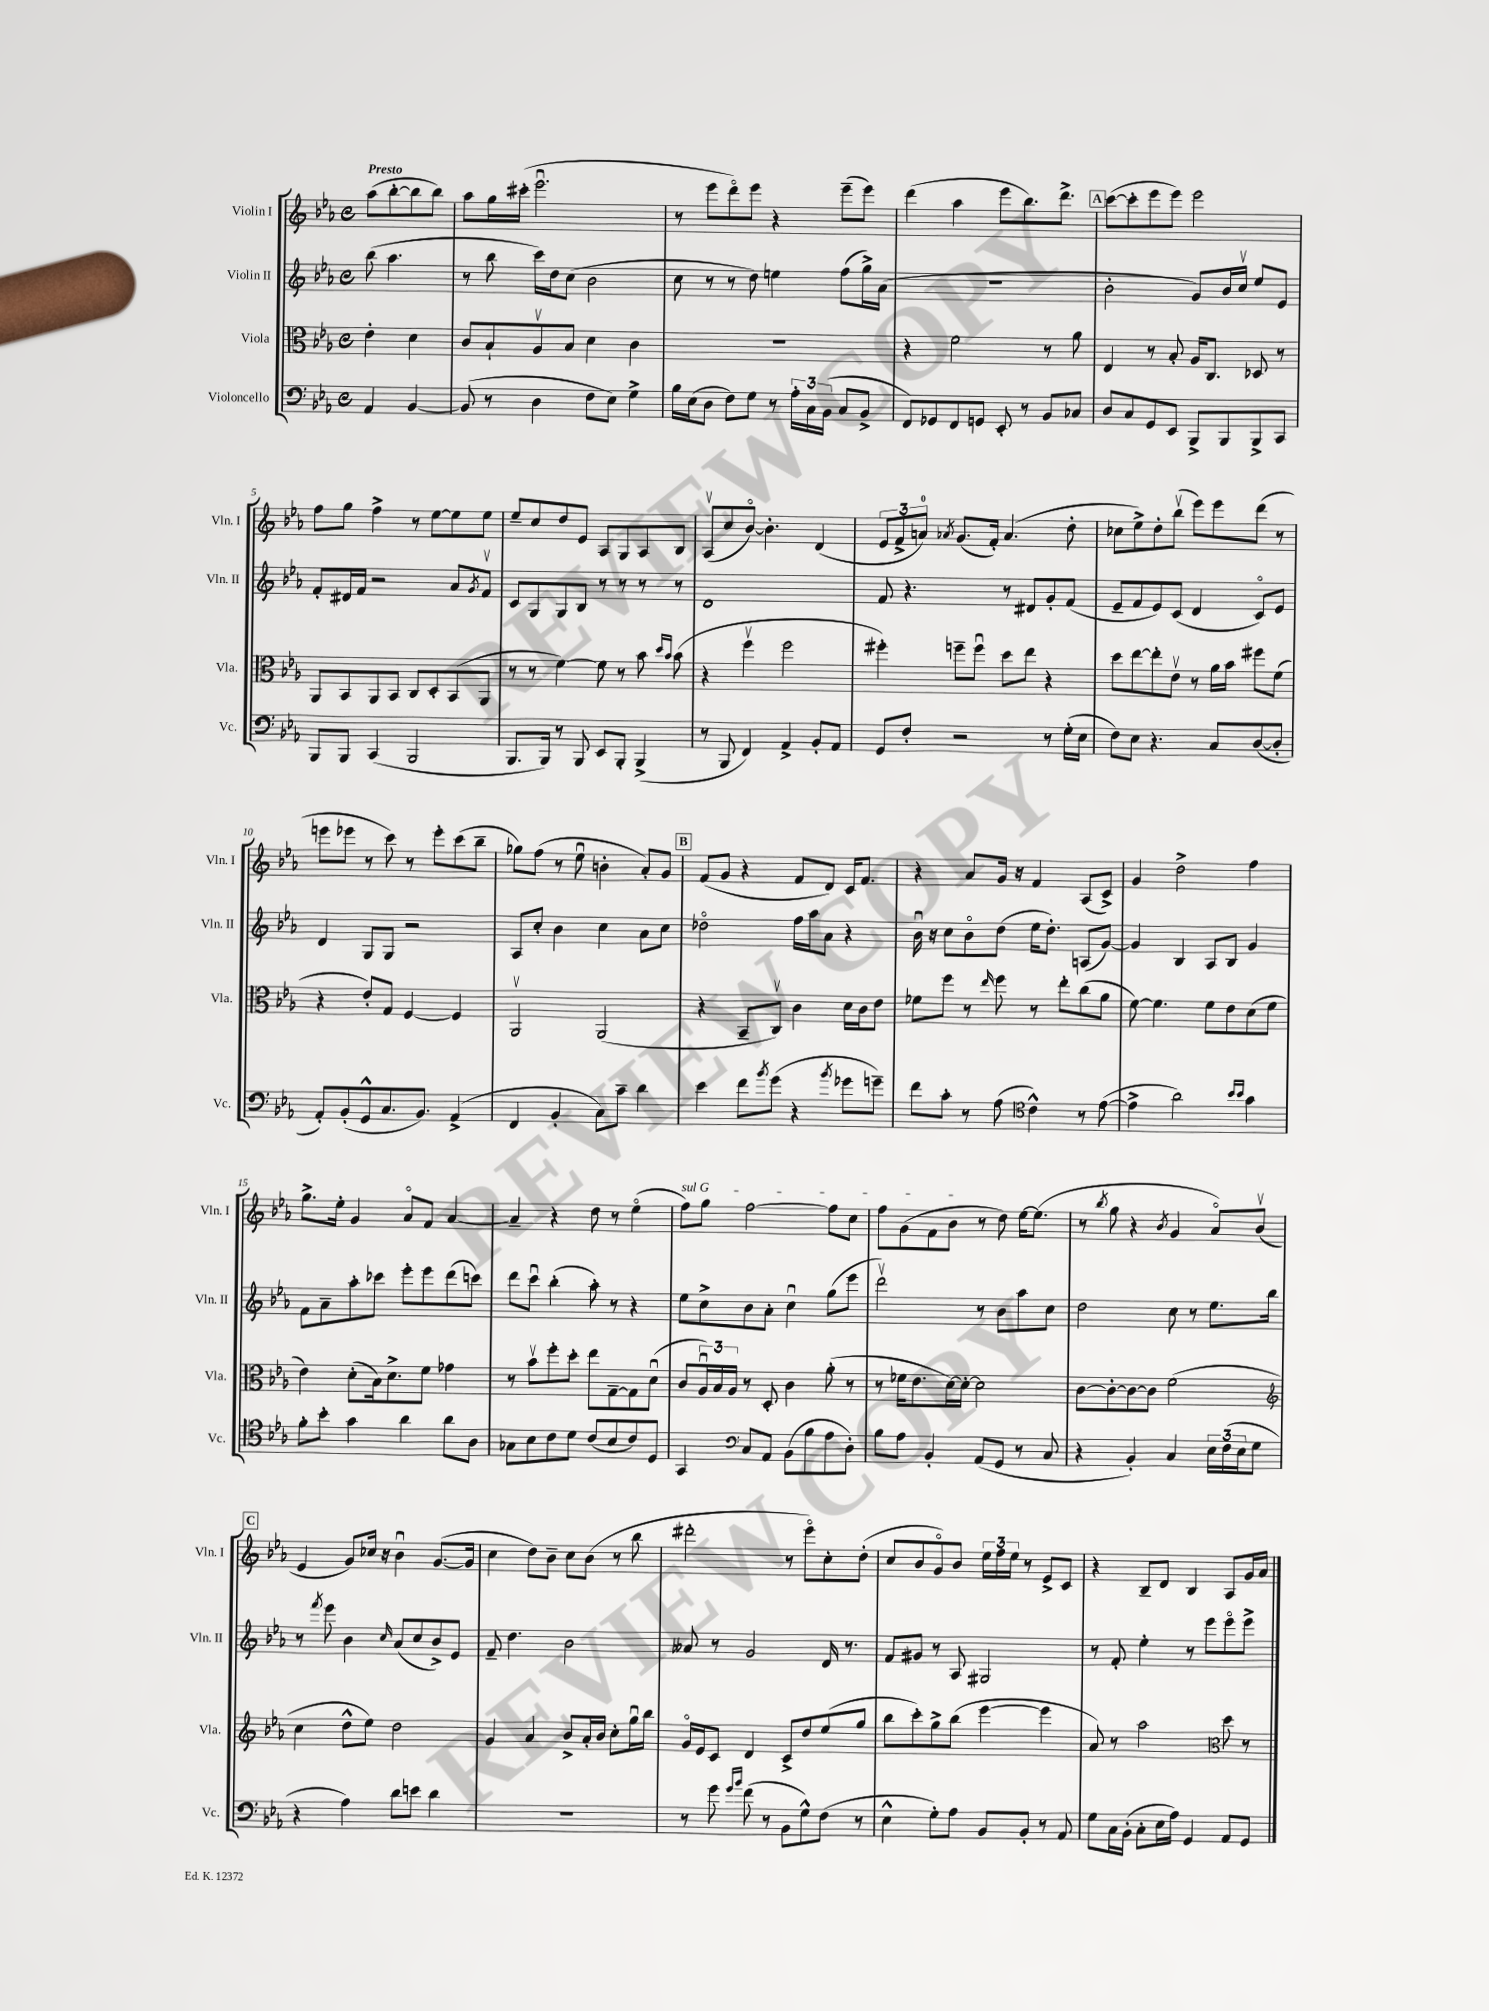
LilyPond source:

<<
\new StaffGroup <<
\new Staff = "s0" \with { instrumentName = "Violin I" shortInstrumentName = "Vln. I" } {
    \clef treble \key ees \major \defaultTimeSignature \time 4/4 \partial 2 \tempo "Presto"
    aes''8( bes''8~-. bes''8 bes''8) |
    aes''8 g''16 cis'''16-.( ees'''2.\downbow |
    r8 ees'''8 d'''8\flageolet) ees'''8 r4 ees'''8--( ees'''8) |
    d'''4( aes''4 ees'''8 bes''8.) d'''8.-> |
    \mark \markup { \box "A" } c'''8~( c'''8-. ees'''8 ees'''8) ees'''2 |
    f''8 g''8 f''4-> r8 ees''8~ ees''8 ees''8 |
    ees''8-- c''8 d''8 ees'8 aes8 g8 aes8 bes8 |
    aes8\upbow( c''8 bes'8~\flageolet) bes'4.-. d'4( |
    \tuplet 3/2 { ees'8 f'8-> a'8-0) } \acciaccatura { aes'8 } g'8.( f'16-.) aes'4.( d''8-. |
    ces''8 ees''8->) d''8-. bes''8\upbow( ees'''8) ees'''8 d'''8( r8 |
    e'''8 ees'''8 r8 c'''8) r8 ees'''8-. c'''8( bes''8-- |
    ges''8) f''8( r8 ees''8\downbow b'4-. aes'8-.) g'8 |
    \mark \markup { \box "B" } f'8( g'8 r4 f'8 d'8) c'16 f'8. |
    r4 aes'8 g'16 r16 f'4 aes8( c'8->) |
    g'4 d''2-> f''4 |
    g''8.-> ees''16-. g'4 aes'8\flageolet f'8 aes'4~ |
    aes'4-- r4 d''8 r8 ees''4\flageolet( |
    \once \override TextSpanner.bound-details.left.text = \markup { \italic "sul G" } f''8\startTextSpan) g''8 f''2~ f''8 c''8 |
    f''8 g'8( f'8 bes'8\stopTextSpan r8 d''8) ees''16~ ees''8.( |
    r8 \acciaccatura { bes''8 } g''8 r4 \acciaccatura { bes'8 } g'4 aes'8\flageolet) bes'8\upbow( |
    \mark \markup { \box "C" } ees'4 g'8) ces''16 r16 bes'4\downbow g'8.~( g'16 |
    c''4 d''8) bes'8-- c''8 bes'8( r8 bes''8 |
    dis'''2-. r8 ees'''8\flageolet) c''8-. d''8-.( |
    c''8 bes'8 g'8\flageolet) bes'8 \tuplet 3/2 { ees''16 f''16 ees''16 } r8 ees'8-> c'8 |
    r4 bes8-- d'8 bes4 aes8 g'16 aes'16 \bar "|." |
}
\new Staff = "s1" \with { instrumentName = "Violin II" shortInstrumentName = "Vln. II" } {
    \clef treble \key ees \major \defaultTimeSignature \time 4/4 \partial 2
    bes''8( aes''4. |
    r8 bes''8 c'''16) d''16 c''8( bes'2 |
    c''8 r8 r8 d''8) e''4 f''8( g''16->) aes'16( |
    r1 |
    \mark \markup { \box "A" } bes'2-. g'8) bes'16 c''16\upbow ees''8 ees'8 |
    f'8-. dis'16 f'16 r2 aes'8 \acciaccatura { g'8 } f'8\upbow |
    c'8 g8 g8 bes8 r8 r8 r8 r8 |
    d'1 |
    f'8 r4. r8 dis'8 g'8-. f'8( |
    ees'8-- f'8 ees'8) c'8( d'4 c'8\flageolet) ees'8 |
    d'4 g8 g8 r2 |
    aes8 c''8-. bes'4 c''4 aes'8 c''8 |
    \mark \markup { \box "B" } des''2\flageolet f''16 aes''16 aes'8 r4 |
    bes'16\downbow r16 c''8 bes'8\flageolet d''8( ees''16 d''8.-.) a8( g'8~) |
    g'4 bes4 aes8 bes8 g'4 |
    f'8 aes'8-- aes''8-. ces'''8 ees'''8-. ees'''8 d'''8( c'''8) |
    d'''8 c'''8\downbow bes''4-.( aes''8-.) r8 r4 |
    ees''8 c''8-> bes'8 aes'8-. c''4\downbow g''8( ees'''8 |
    d'''2\upbow) r8 bes'8 aes''8 c''8 |
    d''2 c''8 r8 ees''8. bes''16 |
    \mark \markup { \box "C" } r8 \acciaccatura { f'''8 } ees'''8 bes'4 \grace { c''16 } aes'8( c''8 bes'8->) ees'8 |
    f'8-- d''4. bes'2 |
    aeses'8 r8 g'2 d'16 r8. |
    f'8 gis'8 r8 aes8 gis2 |
    r8 f'8-. ees''4-. r8 ees'''8 ees'''8\flageolet ees'''8-> \bar "|." |
}
\new Staff = "s2" \with { instrumentName = "Viola" shortInstrumentName = "Vla." } {
    \clef alto \key ees \major \defaultTimeSignature \time 4/4 \partial 2
    ees'4-. d'4 |
    c'8 bes8-! aes8\upbow bes8 d'4 c'4 |
    R1 |
    r4 f'2 r8 aes'8 |
    \mark \markup { \box "A" } ees4 r8 bes8-. aes16 c8. des8 r8 |
    aes,8 bes,8 aes,8 bes,8 c8 d8-. bes,8( aes,8 |
    r8 r8 f'4~) f'8 r8 bes'8 \grace { d''16 bes'16 } bes'8( |
    r4 f''4\upbow f''2 |
    fis''4-.) f''8-- f''8\downbow d''8 ees''8 r4 |
    d''8 ees''8~ ees''8-. ees'8\upbow r8 aes'16 bes'16 fis''8 f'8( |
    r4 ees'8-.) g8 f4~ f4 |
    aes,2\upbow aes,2( |
    \mark \markup { \box "B" } r4 bes,8-- c8\upbow) c'4 d'16 c'16 ees'8 |
    fes'8 f''8 r8 \grace { ees''16 } f''8 r8 ees''8-. c''8( aes'8 |
    f'8~) f'4. f'8 ees'8 d'8( f'8 |
    ees'4) d'8-.( bes16) d'8.-> f'8 ges'4 |
    r8 bes'8\upbow f''8-. d''8-. ees''8 g8~-- g8 d'8\downbow( |
    c'8 \tuplet 3/2 { aes16\downbow) bes16 aes16 } r8 d8-. c'4 aes'8-.( r8 |
    r8 fes'16 ees'8. d'16~) d'16~-. d'2 |
    c'8~ c'8~-. c'8~ c'8 f'2( |
    \mark \markup { \box "C" } \clef treble c''4 d''8-^ ees''8) d''2 |
    g'4 aes'4 bes'8-> aes'16-. bes'16 c''8-. g''16\downbow bes''16 |
    g'16\flageolet ees'16 c'8 d'4 c'8-> d''8 ees''8( g''8 |
    bes''8 c'''8-.) g''8-> bes''8( ees'''4~ ees'''4 |
    aes'8) r8 aes''2 \clef alto d''8 r8 \bar "|." |
}
\new Staff = "s3" \with { instrumentName = "Violoncello" shortInstrumentName = "Vc." } {
    \clef bass \key ees \major \defaultTimeSignature \time 4/4 \partial 2
    aes,4 bes,4~ |
    bes,8( r8 d4 f8 ees8) g4-> |
    bes16 ees16( d8 f8) g8 r8 \tuplet 3/2 { aes16-. c16 bes,16( } c8 bes,8-> |
    f,8) ges,8 f,8 g,8 ees,8-. r8 bes,8 ces8 |
    \mark \markup { \box "A" } d8 c8 g,8 ees,8 bes,,8-> bes,,8 bes,,8-> c,8 |
    bes,,8 bes,,8 c,4( bes,,2 |
    bes,,8. bes,,16) r8 bes,,8 ees,8 bes,,8-. bes,,4->( |
    r8 bes,,8 f,4) aes,4-> bes,8-. aes,8 |
    g,8 f8-. r2 r8 g16-.( ees16 |
    f8) ees8 r4. c8 d8~( d8-. |
    aes,8-.) bes,8-.( g,8-^ c8. bes,8.) aes,4->( |
    f,4 bes,4-. c8) c'8-- d'4 |
    \mark \markup { \box "B" } ees'4 f'8 \acciaccatura { bes'8 } g'8( r4 \acciaccatura { bes'8 } ges'8 g'8--) |
    f'8 c'8-. r8 aes8( \clef tenor c'4-^) r8 ees'8~( |
    ees'4-> aes'2) \grace { bes'16 bes'16 } g'4 |
    f'8-. bes'8-. g'4 aes'4 aes'8 aes8 |
    ges8 bes8 c'8 d'8 c'8( bes8 c'8) d8 |
    g,4 \clef bass c8 aes,8 bes,8( bes8 aes8 d8-.) |
    bes8 aes8 bes,4-. aes,8( g,8 r8 c8 |
    r4 bes,4-.) c4 \tuplet 3/2 { ees16 f16( ees16 } g8 |
    \mark \markup { \box "C" } r4 aes4) d'8 e'8 d'4 |
    r1 |
    r8 g'8 \grace { g'16 bes'16 } f'8( r8 bes,8 g8-^) f8( r8 |
    ees4-^ g8-.) aes8 bes,8 bes,8-. r8 aes,8 |
    g8 c16 bes,16-.( c8-. ees16 aes16) g,4 aes,8 g,8 \bar "|." |
}
>>
>>
